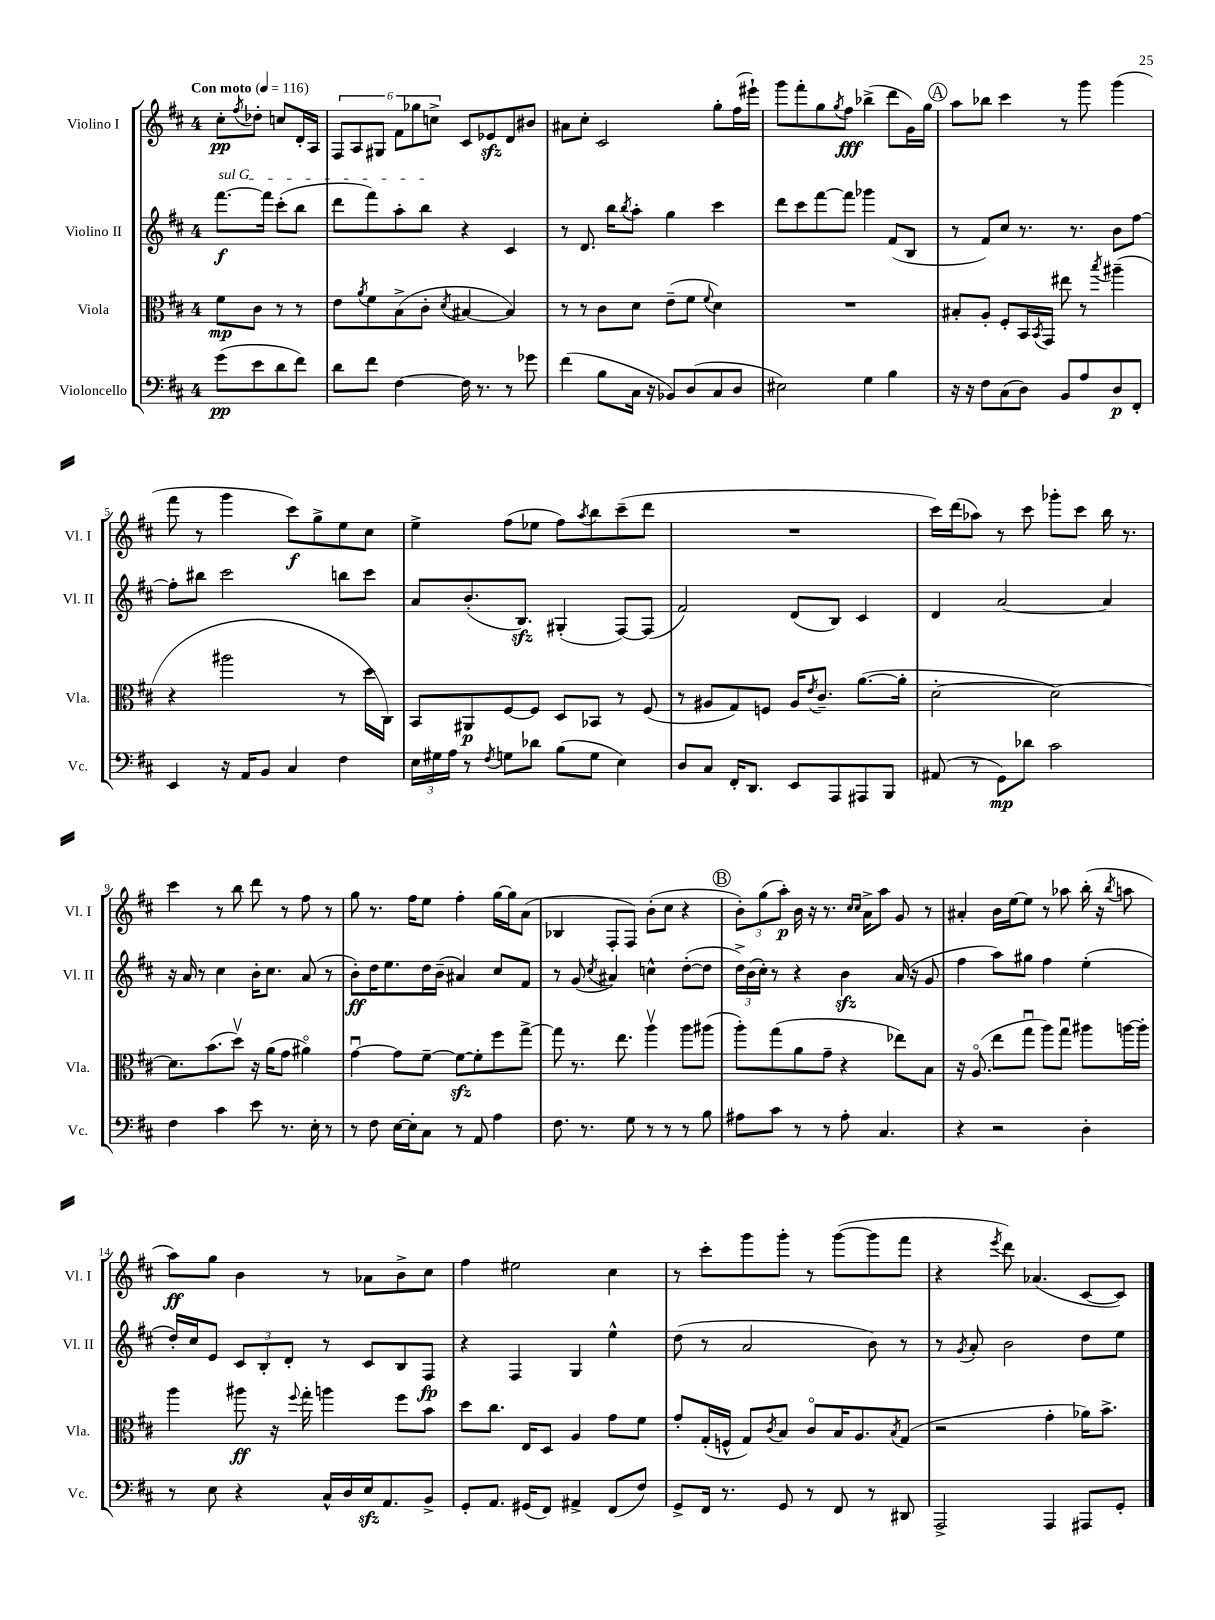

**kern	**kern	**kern	**kern
*staff4	*staff3	*staff2	*staff1
*clefF4	*clefC3	*clefG2	*clefG2
*k[f#c#]	*k[f#c#]	*k[f#c#]	*k[f#c#]
*M4/4	*M4/4	*M4/4	*M4/4
*MM116	*MM116	*MM116	*MM116
(8g	8f#	[8.fff#	8cc#'
.	.	.	8qff#
8e	8c#	.	8dd-'
.	.	16fff#]	.
8d	8r	(8ccc#'	8cc
8f#)	8r	8bb	16d'
.	.	.	16A
=	=	=	=
8d	8e	8ddd	12F#
.	.	.	12A
.	8qa	.	.
8f#	8f#	8fff#)	.
.	.	.	12G#
[4F#	(8B^	8aa'	12f#
.	.	.	12gg-
.	8c#'	8bb	.
.	.	.	12cc^
.	8qd	.	.
16F#]	[4B#	4r	8c#
8.r	.	.	.
.	.	.	8e-
8r	4B#])	4c#	8d
8g-	.	.	8b#
=	=	=	=
(4f#	8r	8r	8a#
.	8r	8.d	8cc#'
8B	8c#	.	2c#
.	.	16bb	.
.	.	8qbb	.
16C#	8d	8aa'	.
16r	.	.	.
8BB-)	(8e~	4gg	.
(8D	8f#	.	.
.	8qqf#	.	.
8C#	4d)	4ccc#	8gg'
8D	.	.	(16ff#
.	.	.	16eee#`)
=	=	=	=
2E#)	1r	8ddd	8ggg
.	.	8ccc#	8fff#'
.	.	[8fff#	8gg
.	.	.	8qgg
.	.	8fff#]	8ff#
4G	.	4ggg-	(4bb-^
4B	.	(8f#	8ddd
.	.	8B	16g)
.	.	.	16gg
=	=	=	=
16r	8B#'	8r	8aa
16r	.	.	.
8F#	8A'	8f#)	8bb-
(8C#	8F#'	8cc#	4ccc#
8D)	16BB	8.r	.
.	8qBB	.	.
.	16GG	.	.
8BB	8ee#	.	8r
.	.	8.r	.
8A	8r	.	8ggg
.	8qbb	.	.
8D	(4aa#~	8b	(4ggg
8FF#'	.	[8ff#	.
=	=	=	=
4EE	4r	8ff#']	8fff#
.	.	8bb#	8r
16r	2aa#	2ccc#	4ggg
16AA	.	.	.
8BB	.	.	.
4C#	.	.	8ccc#)
.	.	.	8gg^
4F#	8r	8bb	8ee
.	16dd	8ccc#	8cc#
.	16C#)	.	.
=	=	=	=
24E	8BB	8a	4ee^
24G#	.	.	.
24A	.	.	.
8r	8AA#	(8.b'	.
8qF#	.	.	.
8G	[8F#	.	(8ff#
.	.	8.B)	.
8d-	8F#]	.	8ee-
(8B	8D	(4G#'	8ff#)
.	.	.	8qaa
8G	8BB-	.	8bb
4E)	8r	[8F#)	(8ccc#~
.	(8F#	(8F#]	8ddd
=	=	=	=
8D	8r	2f#)	1r
8C#	8A#	.	.
16FF#'	8G)	.	.
8.DD	.	.	.
.	8F	.	.
8EE	16A#	(8d	.
.	8qe	.	.
.	8.c#~	.	.
8AAA	.	8B)	.
8AAA#	([8.a	4c#	.
8BBB	.	.	.
.	16a']	.	.
=	=	=	=
(8AA#	[2d'	4d	16ccc#)
.	.	.	(16ddd
8r	.	.	8aa-)
8GG)	.	[2a	8r
8d-	.	.	8ccc#
2c#	2d_)	.	8ggg-'
.	.	.	8ccc#
.	.	4a]	16bb
.	.	.	8.r
=	=	=	=
4F#	8.d]	16r	4ccc#
.	.	16a	.
.	.	8r	.
.	(8.b	.	.
4c#	.	4cc#	8r
.	8ddv)	.	8bb
8e	16r	16b'	8ddd
.	(16a	8.cc#	.
8.r	8g	.	8r
.	4a#o)	(8a	8ff#
16E'	.	.	.
8r	.	8r	8r
=	=	=	=
8r	[4gu	8b')	8gg
8F#	.	16dd	8.r
.	.	8.ee	.
[16E	8g]	.	.
16E']	.	.	16ff#
8C#	[8f#~	16dd	8ee
.	.	(16b~	.
8r	8f#_	4a#)	4ff#'
8AA	8f#']	.	.
4A	8ff#	8cc#	[16gg
.	.	.	16gg]
.	[8gg^	8f#	(8a
=	=	=	=
8.F#	8gg]	8r	4B-
.	8.r	(8g	.
8.r	.	.	.
.	.	8qcc#	.
.	.	4a#)	8F#'
.	8.ee	.	.
8G	.	.	8F#)
8r	4aav	4cc^^	(8b'
8r	.	.	8cc#
8r	8aa	([8dd'	4r
8B	(8aa#	8dd]	.
=	=	=	=
8A#	8aa')	24dd^)	12b')
.	.	(24b	.
.	.	24cc#')	(12gg
8c#	(8gg	8r	.
.	.	.	12aa')
8r	8a	4r	16b
.	.	.	16r
8r	8g~	.	8.r
8A#'	4r	4b	.
.	.	.	16qqcc#
.	.	.	16qqcc#
.	.	.	16a^
4.C#	.	.	8aa
.	8ee-)	(16a	8g
.	.	16r	.
.	8B	8g	8r
=	=	=	=
4r	16r	4ff#	4a#'
.	(8.Ao	.	.
2r	8ee	8aa)	16b
.	.	.	[16ee
.	8ggu	8gg#	8ee]
.	8aa)	4ff#	8r
.	8ggu	.	8aa-
4D'	8aa#	(4ee'	(16bb'
.	.	.	16r
.	.	.	8qbb
.	[16aa	.	8aa
.	16aa']	.	.
=	=	=	=
8r	4aa	16dd')	8aa)
.	.	16cc#	.
8E	.	8e	8gg
4r	8aa#	12c#	4b
.	.	12B'	.
.	16r	.	.
.	.	12d'	.
.	8qqff#	.	.
.	16gg'	.	.
16C#^^	4aa	8r	8r
16D	.	.	.
16E	.	8c#	8a-
8.AA	.	.	.
.	8ff#	8B	8b^
8BB^	8b	8F#	8cc#
=	=	=	=
8GG'	8dd	4r	4ff#
8.AA	8.cc#	.	.
.	.	4F#	2ee#
(16GG#	16E	.	.
8FF#)	8D	.	.
4AA#^	4A	4G	.
(8FF#	8g	4ee^^	4cc#
8F#)	8f#	.	.
=	=	=	=
8GG^	8g'	(8dd	8r
16FF#	(16G'	8r	8ccc#'
8.r	16F^^	.	.
.	8G)	2a	8ggg
.	8qc#	.	.
8GG	8B	.	8ggg'
8r	8c#o	.	8r
8FF#	16B	.	([8ggg
.	8.A	.	.
8r	.	8b)	8ggg]
.	8qB	.	.
8DD#	(8G	8r	8fff#
=	=	=	=
2AAA^	2r	8r	4r
.	.	8qg	.
.	.	8a'	.
.	.	.	8qeee
.	.	2b	8ddd)
.	.	.	(4.a-
4AAA	4g'	.	.
8AAA#	16a-)	8dd	[8c#
.	8.b^	.	.
8GG'	.	8ee	8c#])
==	==	==	==
*-	*-	*-	*-
